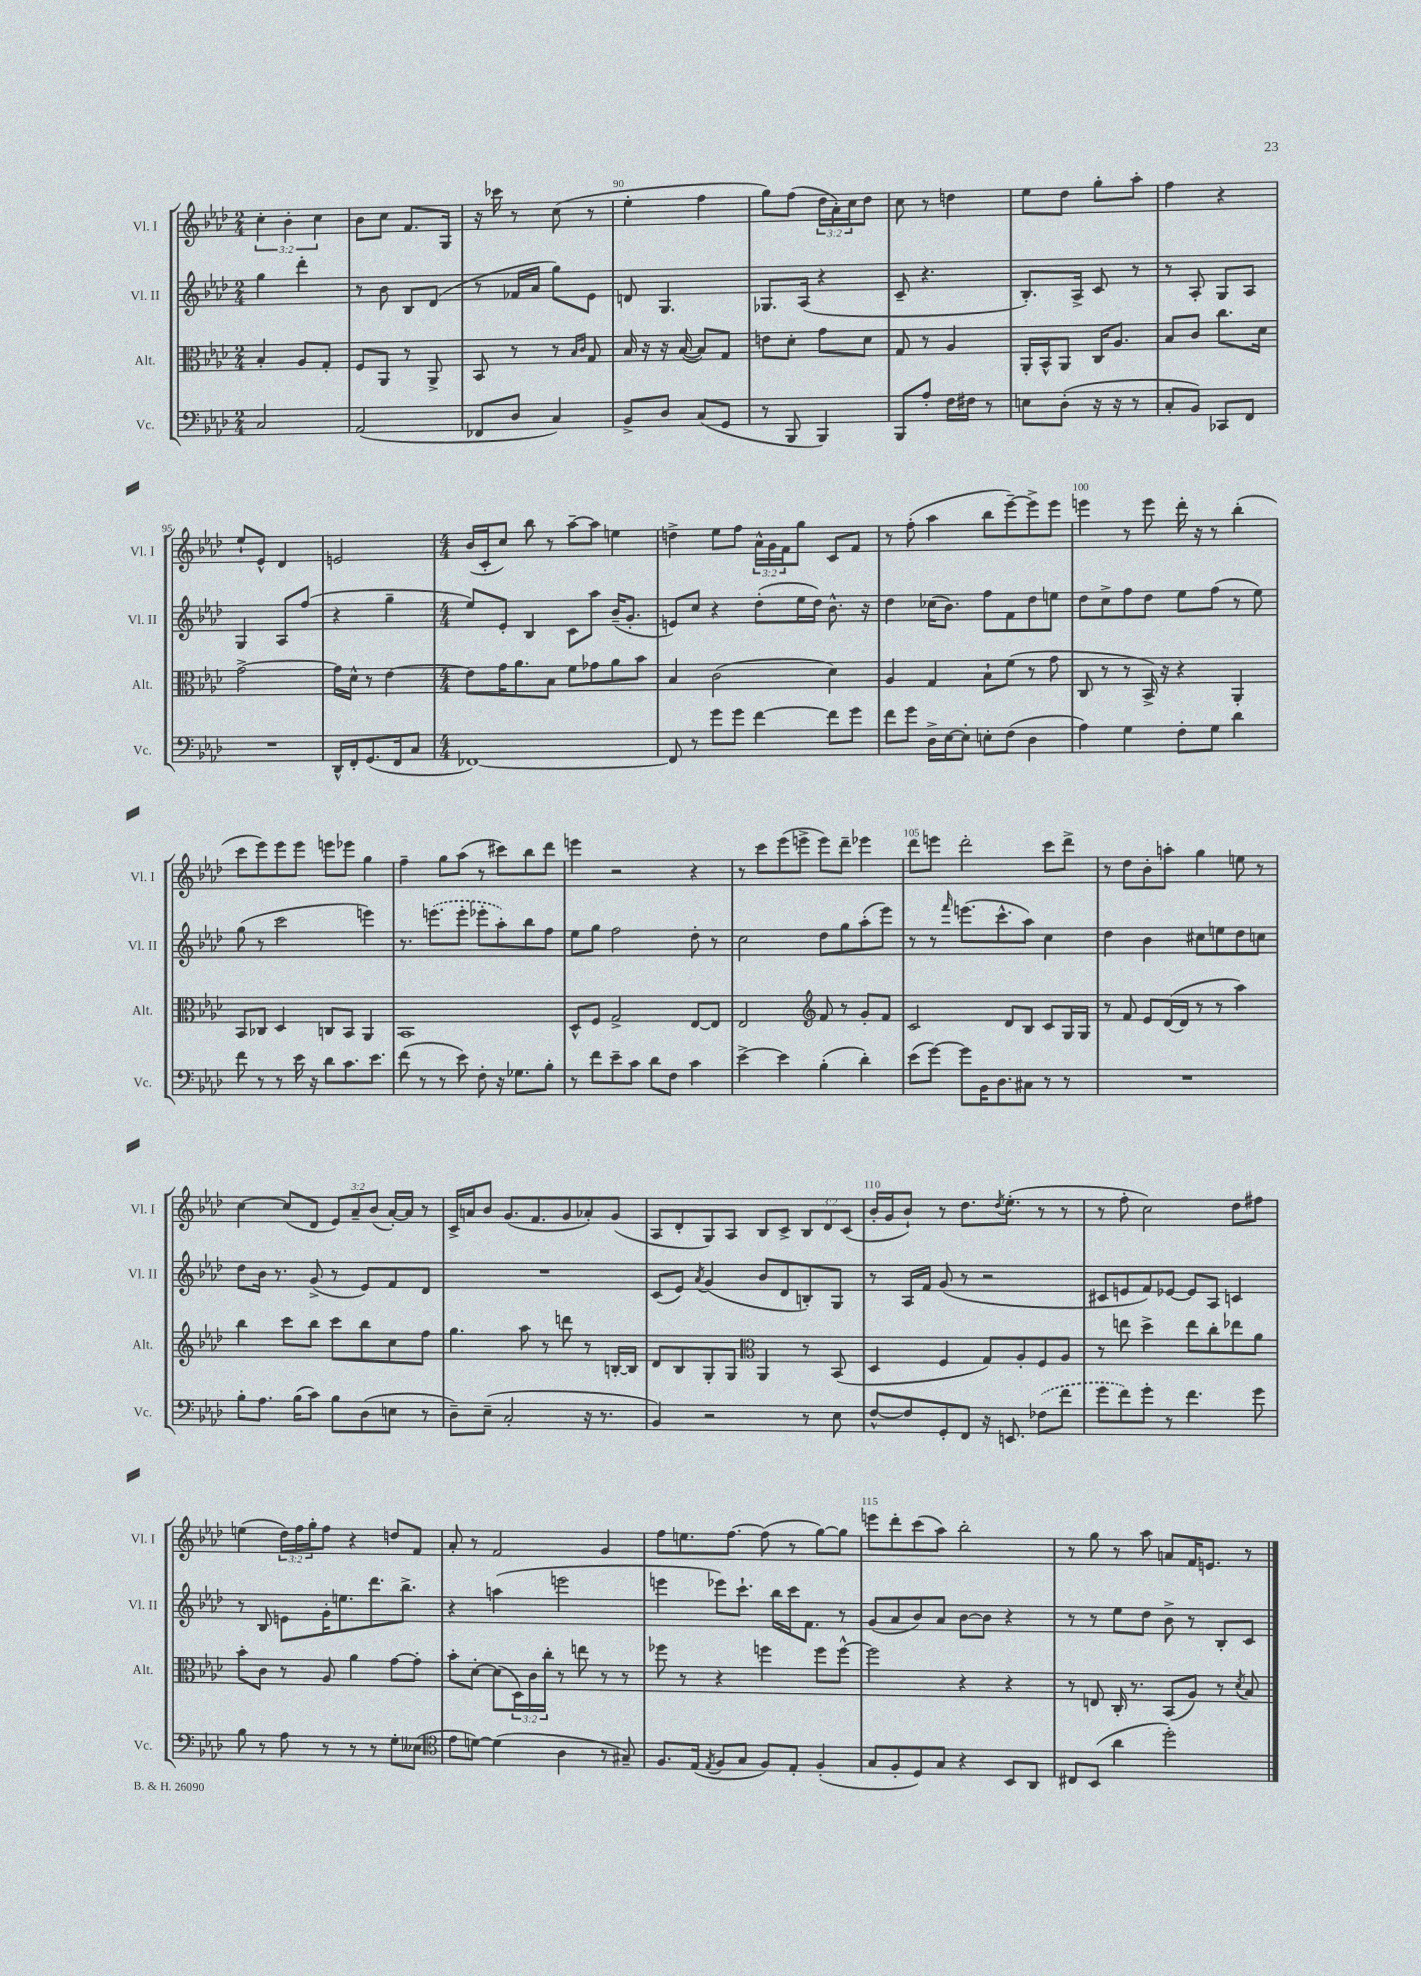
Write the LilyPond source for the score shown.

<<
\new StaffGroup <<
\new Staff = "s0" \with { instrumentName = "Vl. I" shortInstrumentName = "Vl. I" } {
    \clef treble \key aes \major \numericTimeSignature \time 2/4 \override Staff.TupletNumber.text = #tuplet-number::calc-fraction-text
    \tuplet 3/2 { c''4-. bes'4-. c''4 } |
    bes'8 c''8 f'8. g16 |
    r16 ces'''16 r8 c''8( r8 |
    ees''4-. f''4 |
    g''8) f''8( \tuplet 3/2 { des''16 aes'16-.) c''16 } des''8 |
    c''8 r8 d''4 |
    ees''8 des''8 g''8-. aes''8-. |
    f''4 r4 |
    ees''8-! ees'8-^ des'4 |
    e'2 |
    \numericTimeSignature \time 4/4 bes'16( c'16-. c''8) bes''8 r8 aes''8~-- aes''8 e''4 |
    d''4-> ees''8 f''8 \tuplet 3/2 { aes'16-^ g'16 f'16 } g''8 c'8 f'8 |
    r8 f''8-.( aes''4 bes''8 ees'''8~--) ees'''8-> ees'''8 |
    e'''4 r8 e'''8 des'''16-. r16 r8 bes''4-.( |
    c'''8 ees'''8) ees'''8 ees'''8 e'''8 ees'''8 g''4 |
    f''4-- g''8 aes''8( r8 cis'''8) bes''8 des'''8 |
    e'''4 r2 r4 |
    r8 c'''8 ees'''8( e'''8-> e'''8) des'''8-- ees'''4 |
    des'''8 e'''8 des'''2-. c'''8 des'''8-> |
    r8 des''8 bes'8-. a''8-. g''4 e''8 r8 |
    c''4~ c''8( des'8 \tuplet 3/2 { ees'8) aes'8-- bes'8( } aes'16~-.) aes'16 r8 |
    c'16-> a'16 bes'8 g'8.( f'8. g'8 aes'8-.) g'8( |
    aes8 des'8-. g8) aes8 bes8 c'8-> \tuplet 3/2 { bes8 des'8 c'8( } |
    bes'16-. g'16 bes'8-!) r8 des''8. \acciaccatura { des''8 } ees''8.-.( r8 r8 |
    r8 f''8-. c''2) des''8 fis''8 |
    e''4( \tuplet 3/2 { des''16) f''16 g''16-. } f''8 r4 d''8 f'8 |
    aes'8-. r8 f'2 g'4 |
    f''8 e''8. f''8.~ f''8( r8 g''8~) g''8 |
    e'''8 des'''8-. c'''8( aes''8) bes''2-. |
    r8 g''8 r8 aes''8 a'8 f'16 e'8. r8 \bar "|." |
}
\new Staff = "s1" \with { instrumentName = "Vl. II" shortInstrumentName = "Vl. II" } {
    \clef treble \key aes \major \numericTimeSignature \time 2/4
    g''4 des'''4-. |
    r8 bes'8 bes8 des'8( |
    r8 fes'16 aes'16 g''8) ees'8 |
    d'8 g4. |
    ges8. aes16( r4 |
    c'8-- r4. |
    bes8.-.) aes16-> c'8 r8 |
    r8 aes8-. g8 aes8 |
    g4 aes8 f''8( |
    r4 g''4-- |
    \numericTimeSignature \time 4/4 ees''8) ees'8-. bes4 c'8 aes''8 bes'16--( g'8.-. |
    e'8) c''8 r4 des''8-.( ees''16 des''16) bes'8.-^ r16 |
    des''4 ces''16( bes'8.) f''8 f'8 des''8 e''8 |
    des''8 c''8-> f''8 des''8 ees''8 f''8( r8 ees''8) |
    g''8( r8 c'''2 e'''4) |
    r8. \once \slurDashed e'''8.( e'''8-. ees'''8-. aes''8-.) bes''8 f''8 |
    ees''8 g''8 f''2 des''8-. r8 |
    c''2 des''8 g''8 aes''8-.( ees'''8) |
    r8 r8 \grace { f'''16 } e'''8.( c'''8.-^ aes''8) c''4 |
    des''4 bes'4 cis''8 e''8 des''8 c''8 |
    des''8 bes'16 r8. g'8->( r8 ees'8) f'8 des'8 |
    R1 |
    c'8( ees'8) \acciaccatura { aes'8 } g'4( bes'8 des'8 b8-.) g8 |
    r8 aes16 f'16 g'8( r8 r2 |
    cis'8 e'8 f'8) ees'8~ ees'8 aes8 c'4 |
    r8 bes8 e'8 g'16-. e''8. des'''8. bes''8.-> |
    r4 a''4( e'''2 |
    e'''4 ees'''8) c'''8.-! bes''16 c'''16 f'8. r8 |
    g'8( aes'8 bes'8) aes'8 bes'8~ bes'8 r4 |
    r8 r8 ees''8 des''8 bes'8-> r8 bes8-. c'8 \bar "|." |
}
\new Staff = "s2" \with { instrumentName = "Alt." shortInstrumentName = "Alt." } {
    \clef alto \key aes \major \numericTimeSignature \time 2/4 \override Staff.TupletNumber.text = #tuplet-number::calc-fraction-text
    bes4-. aes8 g8-. |
    f8 aes,8 r8 aes,8-> |
    bes,8 r8 r8 \grace { bes16 c'16 } g8 |
    bes16 r16 r16 bes16~( bes8) g8 |
    e'8 des'8-. g'8 des'8 |
    g8 r8 aes4 |
    aes,16-. bes,16-^ aes,8 c16 aes8. |
    bes8 c'8 c''8. des'16 |
    g'2~-> |
    g'16 des'16-^ r8 ees'4~ |
    \numericTimeSignature \time 4/4 ees'8 g'16 aes'8. bes8 f'8 ges'8 aes'8 bes'8 |
    bes4 c'2( des'4) |
    aes4 g4 bes8-! f'8( r8 g'8 |
    c8 r8 r8 bes,16->) r16 r4 aes,4-. |
    bes,8 ces8 des4 c8 bes,8 aes,4 |
    bes,1 |
    des8-^ f8 g2-> ees8~ ees8 |
    ees2 \clef treble f'8 r8 g'8-. f'8 |
    c'2 des'8 bes8 c'8 g16 g16 |
    r8 f'8 ees'8 des'16~( des'16 r8 r8 aes''4) |
    bes''4 c'''8 bes''8 c'''8 bes''8 c''8 f''8 |
    g''4. aes''8 r8 d'''8 r8 b16~-. b16 |
    des'8 bes8 g8-. g8 \clef alto aes,4 r8 bes,8( |
    des4 f4 g8) aes8-. f8 aes8 |
    r8 e''8 des''4-> e''8 c''8-. ees''8 aes'8 |
    bes'8-. c'8 r8 aes8 aes'4 g'8~ g'8-. |
    bes'8-. des'8~-. des'8( \tuplet 3/2 { des16) c'16 c''16-. } r8 e''8 r8 r8 |
    fes''8 r8 r4 f''4 f''8 f''8~-^ |
    f''2 r4 r4 |
    r8 e8 c16-. r8. bes,8( aes8) r8 \acciaccatura { des'8 } bes8 \bar "|." |
}
\new Staff = "s3" \with { instrumentName = "Vc." shortInstrumentName = "Vc." } {
    \clef bass \key aes \major \numericTimeSignature \time 2/4
    c2 |
    aes,2( |
    fes,8 des8 c4) |
    bes,8-> des8 c8( g,8 |
    r8 bes,,8 bes,,4) |
    bes,,8 aes8-. f16 fis16 r8 |
    e8 des8-.( r16 r16 r8 |
    c8-. bes,8) ces,8 f,8 |
    R2 |
    des,16-^ f,16-. g,8.( f,16 c8 |
    \numericTimeSignature \time 4/4 fes,1~) |
    fes,8 r8 g'8 g'8 f'4~ f'8 g'8 |
    f'8 g'8 des16-> ees16~ ees8-. e8-. f8( des4 |
    aes4) g4 f8-. g8 des'4 |
    f'8 r8 r8 ees'16 r16 des'8 c'8. ees'8. |
    f'8( r8 r8 ees'8) f8-. r16 ges8. bes8-. |
    r8 f'8 ees'8-- c'8 des'8 f8 c'4 |
    ees'4~-> ees'4 bes4-.( des'4-.) |
    ees'8( g'8~) g'8 bes,16 des8. cis8 r8 r8 |
    R1 |
    bes8-. aes8. bes16( c'8) bes8 des8( e8 r8 |
    des8--) ees8--( c2-. r16 r8. |
    bes,4) r2 r8 ees8 |
    f8~-^ f8 g,8-. f,8 r16 e,8. \once \slurDashed fes8( f'8 |
    g'8 f'8) g'8-. r8 f'4. g'8 |
    bes8 r8 aes8 r8 r8 r8 g8-. eeses8( |
    \clef tenor ees'8 d'8~) d'4( aes4 r8 gis8--) |
    f8. ees16( \acciaccatura { ees8 } f8 g8 f8) ees8-. f4-.( |
    g8 f8-. des8) g8 r4 bes,8 aes,8 |
    cis8 bes,8( aes'4 des''2-.) \bar "|." |
}
>>
>>
\layout { \context { \Score currentBarNumber = #87 \override BarNumber.break-visibility = ##(#f #t #t) barNumberVisibility = #(every-nth-bar-number-visible 5) } }
